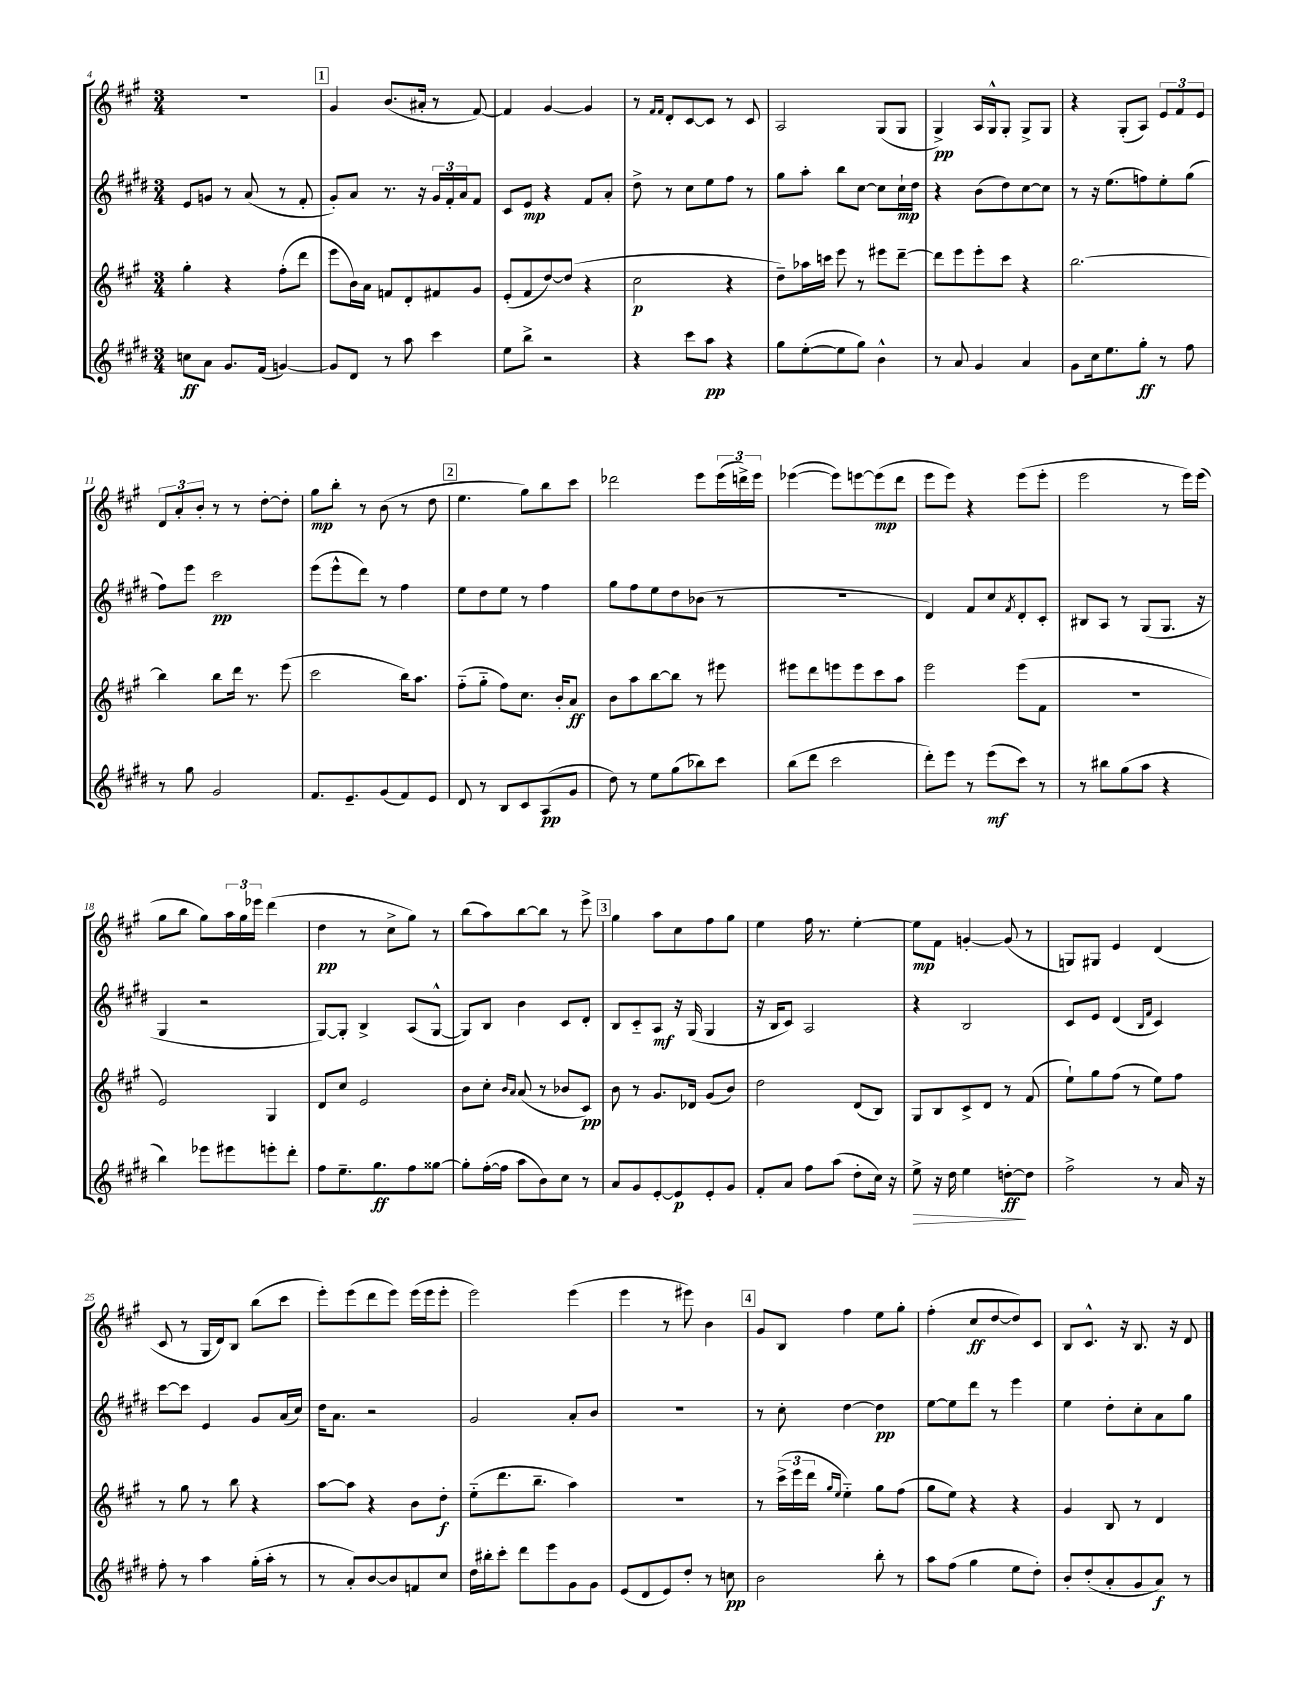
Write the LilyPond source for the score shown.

<<
\new StaffGroup <<
\new Staff = "s0" {
    \clef treble \key a \major \numericTimeSignature \time 3/4
    R2. |
    \mark \markup { \box "1" } gis'4 b'8.( ais'16-. r8 fis'8~) |
    fis'4 gis'4~ gis'4 |
    r8 \grace { fis'16 fis'16 } d'8-. cis'8~ cis'8 r8 cis'8 |
    a2 gis8( gis8 |
    gis4->\pp) a16 gis16-^ gis8-. gis8-> gis8 |
    r4 gis8-.( a8) \tuplet 3/2 { e'8 fis'8 e'8 } |
    \tuplet 3/2 { d'8 a'8-. b'8-. } r8 r8 d''8~-. d''8-. |
    gis''8\mp b''8-. r8 b'8( r8 d''8 |
    \mark \markup { \box "2" } e''4. gis''8) b''8 cis'''8 |
    des'''2 e'''8 \tuplet 3/2 { e'''16( d'''16->) e'''16 } |
    ees'''4~( ees'''8) e'''8~ e'''8\mp( d'''8 |
    e'''8 e'''8) r4 e'''8( e'''8-. |
    e'''2 r8 e'''16) e'''16( |
    gis''8 b''8 gis''8) \tuplet 3/2 { a''16 gis''16 ees'''16 } d'''4( |
    d''4\pp r8 cis''8-> gis''8) r8 |
    b''8( a''8) b''8~ b''8 r8 e'''8-> |
    \mark \markup { \box "3" } gis''4 a''8 cis''8 fis''8 gis''8 |
    e''4 fis''16 r8. e''4~-. |
    e''8\mp fis'8 g'4~-. g'8( r8 |
    g8) gis8 e'4 d'4( |
    cis'8 r8 gis16 d'16) b8 b''8( cis'''8 |
    e'''8-.) e'''8( d'''8 e'''8) e'''16( e'''16 e'''8-. |
    e'''2) e'''4( |
    e'''4 r8 eis'''8) b'4 |
    \mark \markup { \box "4" } gis'8 b8 fis''4 e''8 gis''8-. |
    fis''4-.( cis''8\ff d''8~ d''8) cis'8 |
    b8 cis'8.-^ r16 b8. r16 d'8 \bar "|." |
}
\new Staff = "s1" {
    \clef treble \key e \major \numericTimeSignature \time 3/4
    e'8 g'8 r8 a'8( r8 fis'8-. |
    \mark \markup { \box "1" } gis'8-.) a'8 r8. r16 \tuplet 3/2 { gis'16 fis'16-. a'16 } fis'8 |
    cis'8 e'8\mp r4 fis'8 a'8-. |
    dis''8-> r8 cis''8 e''8 fis''8 r8 |
    gis''8 a''8-. b''8 cis''8~ cis''8 cis''16-!\mp dis''16 |
    r4 b'8( dis''8) cis''8~ cis''8 |
    r8 r16 e''8.( f''8) e''8-. gis''8( |
    fis''8) e'''8 cis'''2\pp |
    e'''8( e'''8-^ dis'''8) r8 fis''4 |
    \mark \markup { \box "2" } e''8 dis''8 e''8 r8 fis''4 |
    gis''8 fis''8 e''8 dis''8 bes'8( r8 |
    R2. |
    dis'4) fis'8 cis''8 \acciaccatura { fis'8 } dis'8-. cis'8-. |
    bis8 a8 r8 gis8( gis8. r16 |
    gis4 r2 |
    gis8~) gis8-. b4-> a8( gis8~-^ |
    gis8) b8 b'4 cis'8 dis'8-. |
    \mark \markup { \box "3" } b8 cis'8-_ a8\mf r16 gis16( gis4 |
    r16 b16 cis'8) a2 |
    r4 b2 |
    cis'8 e'8 dis'4( \grace { b16 fis'16 } cis'4) |
    cis'''8~ cis'''8 e'4 gis'8 a'16( cis''16) |
    dis''16 a'8. r2 |
    gis'2 a'8-. b'8 |
    R2. |
    \mark \markup { \box "4" } r8 cis''8-. dis''4~ dis''4\pp |
    e''8~ e''8 dis'''8 r8 e'''4 |
    e''4 dis''8-. cis''8-. a'8 gis''8 \bar "|." |
}
\new Staff = "s2" {
    \clef treble \key a \major \numericTimeSignature \time 3/4
    gis''4-. r4 fis''8-.( d'''8 |
    \mark \markup { \box "1" } e'''8 b'16) a'16 f'8 d'8-. fis'8 gis'8 |
    e'8-.( fis'8 d''8~) d''8( r4 |
    cis''2\p r4 |
    d''8--) aes''16 c'''16 e'''8 r8 eis'''8 d'''8~-- |
    d'''8 e'''8 e'''8-. cis'''8 r4 |
    b''2.~ |
    b''4 b''8 d'''16 r8. e'''8( |
    cis'''2 b''16) a''8. |
    \mark \markup { \box "2" } fis''8-_( gis''8-_ fis''8) cis''8. b'16-. a'8\ff |
    b'8 a''8 b''8~ b''8 r8 eis'''8 |
    eis'''8 d'''8 e'''8 e'''8 cis'''8 a''8 |
    e'''2 e'''8( fis'8 |
    R2. |
    e'2) gis4 |
    d'8 cis''8 e'2 |
    b'8 cis''8-. \grace { b'16 a'16 } a'8( r8 bes'8 cis'8\pp) |
    \mark \markup { \box "3" } b'8 r8 gis'8. des'16 gis'8( b'8) |
    d''2 d'8( b8) |
    gis8 b8 cis'8-> d'8 r8 fis'8( |
    e''8-!) gis''8 fis''8( r8 e''8) fis''8 |
    r8 gis''8 r8 b''8 r4 |
    a''8~ a''8 r4 b'8 d''8-.\f |
    e''8-_( d'''8. b''8.-- a''4) |
    R2. |
    \mark \markup { \box "4" } r8 \tuplet 3/2 { cis'''16->( e'''16 d'''16 } \grace { gis''16 e''16 } e''4-_) gis''8 fis''8( |
    gis''8 e''8) r4 r4 |
    gis'4 b8 r8 d'4 \bar "|." |
}
\new Staff = "s3" {
    \clef treble \key e \major \numericTimeSignature \time 3/4
    c''8\ff a'8 gis'8. fis'16( g'4~) |
    \mark \markup { \box "1" } g'8 dis'8 r8 a''8 cis'''4 |
    e''8 b''8-> r2 |
    r4 cis'''8 a''8\pp r4 |
    gis''8 e''8~-.( e''8 gis''8) b'4-^ |
    r8 a'8 gis'4 a'4 |
    gis'8 cis''16 e''8. gis''8-.\ff r8 fis''8 |
    r8 gis''8 gis'2 |
    fis'8. e'8.-- gis'8( fis'8) e'8 |
    \mark \markup { \box "2" } dis'8 r8 b8 cis'8 a8\pp( gis'8 |
    dis''8) r8 e''8 gis''8( bes''8) cis'''8 |
    b''8( dis'''8 cis'''2 |
    dis'''8-.) e'''8 r8 e'''8\mf( cis'''8) r8 |
    r8 bis''8 gis''8( a''8 r4 |
    b''4) ees'''8 eis'''8 e'''8-. dis'''8-. |
    fis''8 e''8.-- gis''8.\ff fis''8 gisis''8~ |
    gisis''8-. fis''16~-.( fis''16 a''8 b'8) cis''8 r8 |
    \mark \markup { \box "3" } a'8 gis'8 e'8~-. e'8\p e'8-. gis'8 |
    fis'8-. a'8 fis''8 a''8( dis''8-. cis''16) r16 |
    e''8->\> r16 dis''16 e''4 d''8~-.\ff\! d''8 |
    fis''2-> r8 a'16 r16 |
    fis''8-. r8 a''4 gis''16-.( a''16-. r8 |
    r8 a'8-.) b'8~ b'8 f'8 cis''8 |
    dis''16 bis''16-. cis'''8-. dis'''8 e'''8 gis'8 gis'8 |
    e'8( dis'8 e'8) dis''8-. r8 c''8\pp |
    \mark \markup { \box "4" } b'2 b''8-. r8 |
    a''8 fis''8( gis''4 e''8 dis''8-.) |
    b'8-. dis''8-.( a'8-. gis'8 a'8\f) r8 \bar "|." |
}
>>
>>
\layout { \context { \Score currentBarNumber = #4 } }
